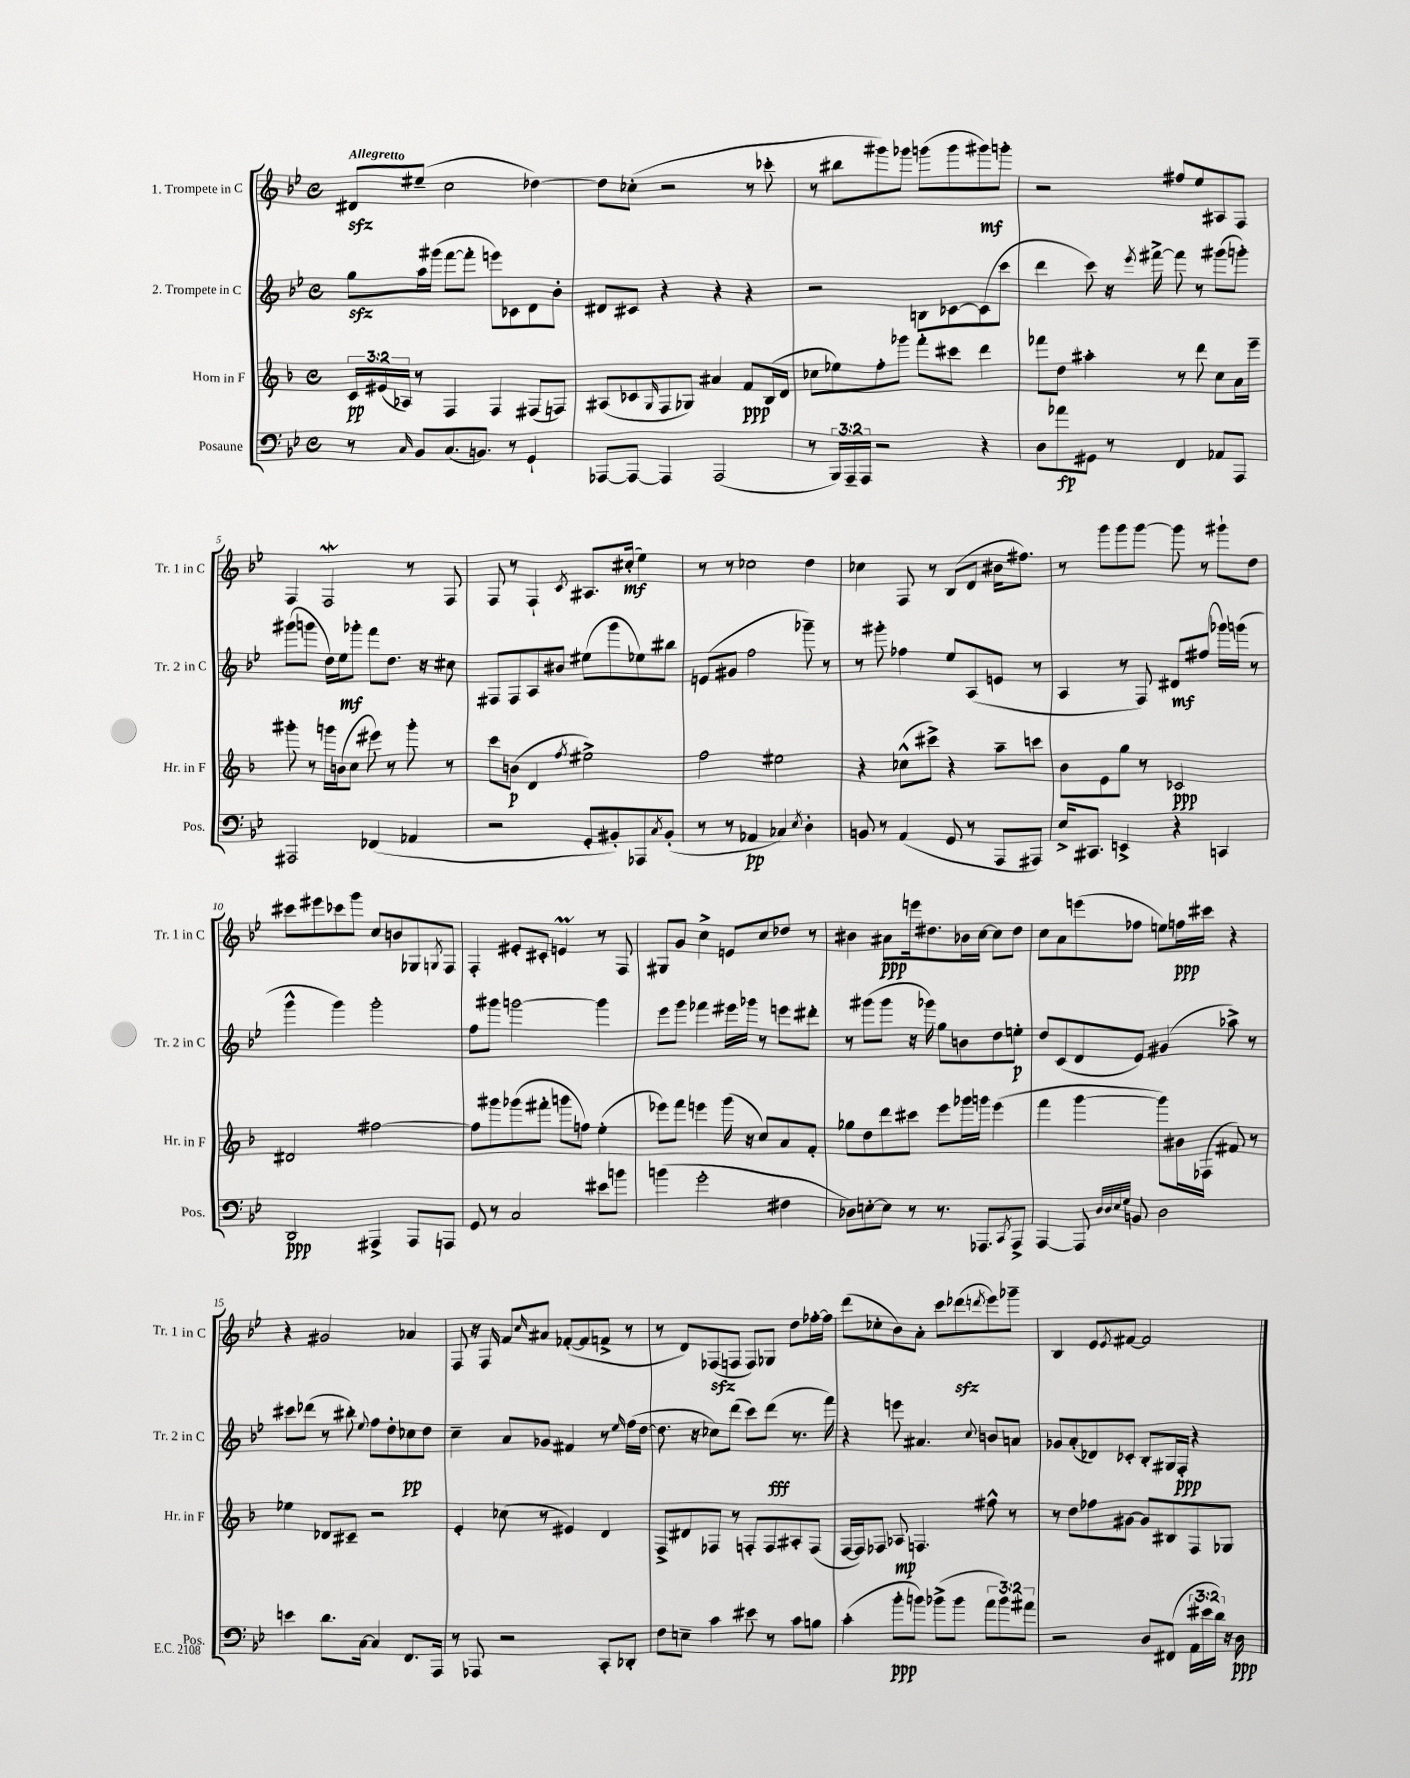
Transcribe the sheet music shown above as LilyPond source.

<<
\new StaffGroup <<
\new Staff = "s0" \with { instrumentName = "1. Trompete in C" shortInstrumentName = "Tr. 1 in C" } {
    \clef treble \key bes \major \defaultTimeSignature \time 4/4 \tempo "Allegretto"
    dis'8\sfz eis''8--( c''2 des''4~) |
    des''8 ces''8-.( r2 r8 ces'''8-. |
    r8 bis''8 gis'''8) ges'''8 g'''8( g'''8 gis'''8\mf) g'''8-. |
    r2 fis''8 ees''8 ais8 f8 |
    f4 f2\mordent r8 f8 |
    f8 r8 f4-! \acciaccatura { c'8 } ais8. cis''16-.\mf( ees''4) |
    r8 r8 ces''2 d''4 |
    ces''4 f8 r8 bes8( d'8 bis'16 fis''8.) |
    r8 g'''8 g'''8 g'''8~ g'''8 r8 gis'''8-! d''8 |
    cis'''8 eis'''8 ces'''8 g'''8 c''8 b'8 ges8 \acciaccatura { g8 } f8 |
    f4-. eis'8-. cis'8-. e'4\prall r8 f8 |
    gis8 g'8 c''4-> e'8 c''8 des''8 r8 |
    bis'4 ais'8\ppp e'''16 dis''8. bes'16 c''16~ c''8 dis''8 |
    c''8 a'8 e'''8( fes''8 e''8) f''16\ppp cis'''16 r4 |
    r4 gis'2 aes'4 |
    f8 r16 f16 f'8 \grace { c''16 } ais'8 fes'8~-.( fes'8 f'8-> r8 |
    r8 d'8) fes8\sfz( f8 f8) ges8 d''8 fes''16~-. fes''16 |
    d'''8( ces''8-. bes'8) a'8-. c'''8 des'''8\sfz( \acciaccatura { d'''8 } ees'''8) ges'''8-- |
    bes4 ees'8 \acciaccatura { ees'8 } fis'8~ fis'2 \bar "|." |
}
\new Staff = "s1" \with { instrumentName = "2. Trompete in C" shortInstrumentName = "Tr. 2 in C" } {
    \clef treble \key bes \major \defaultTimeSignature \time 4/4
    g''8\sfz a''16 gis'''16( f'''8~ f'''8-. e'''8) ces'8 d'8 bes'8-. |
    dis'8 cis'8 r4 r4 r4 |
    r2 b8 ces'8~ ces'8( c'''8 |
    d'''4 c'''8) r16 \acciaccatura { ees'''8 } fis'''16~-> fis'''8 r8 gis'''8( g'''8-.) |
    gis'''8( g'''8 d''16) ees''16\mf ges'''8-. f'''8 d''8. r16 cis''8 |
    fis8 fis8 a8 bis'8 eis''8( g'''8 ees''8) bis''8 |
    e'8( gis'8 f''2 ges'''8--) r8 |
    r8 gis'''8-. fes''4 ees''8 a8( e'8 r8 |
    a4 r8 f8) dis'8\mf fis''8( ges'''16) g'''16( r8 |
    g'''4-^ g'''4) g'''2-. |
    f''8 gis'''8 g'''2~ g'''4 |
    ees'''8 g'''8 fes'''4 eis'''16 ges'''16 r8 e'''8 dis'''8-. |
    r8 gis'''8( gis'''8 r16 ges'''16) g''8 b'8 d''8 e''8-.\p |
    d''8 c'8( d'8 ees'8) gis'4( aes''8->) r8 |
    cis'''8 des'''8( r8 bis''8-.) \appoggiatura { ees''8 } f''8 d''8-. ces''8\pp d''8 |
    c''4-- a'8 ges'8 fis'4 r8 \grace { ees''16 } f''16( d''16~ |
    d''8. r16 ces''8) d'''8( c'''8) d'''8\fff( r8. f'''16) |
    r4 e'''8 ais'4. \appoggiatura { c''8 } b'8 a'8 |
    ges'8 a'8-.( des'8) ces'8-. bes8-. gis16 f16-.\ppp r4 \bar "|." |
}
\new Staff = "s2" \with { instrumentName = "Horn in F" shortInstrumentName = "Hr. in F" } {
    \clef treble \key f \major \defaultTimeSignature \time 4/4 \override Staff.TupletNumber.text = #tuplet-number::calc-fraction-text
    \tuplet 3/2 { c'16\pp eis'16( aes16) } r8 f4 f4 fis8( f8) |
    ais8( ces'8 \grace { g16 } f8 ges8) ais'4 f'8\ppp bes16( d'16 |
    ces''8 ees''8) f''8-. ges'''8 f'''8-. cis'''8 d'''4 |
    fes'''8 d''8 ais''4-. r8 d'''8 c''8 a'16 e'''16-- |
    gis'''8-. r8 g'''16 b'16( c''8 eis'''8) r8 g'''8-. r8 |
    c'''8 b'8\p( d'4 \acciaccatura { f''8 } eis''2->) |
    f''2 eis''2 |
    r4 ces''8-^( cis'''8->) r4 a''8-- c'''8 |
    bes'8 e'8 g''8 r8 ces'2\ppp |
    dis'2 fis''2~ |
    fis''8 gis'''8 ges'''8( fis'''8-. g'''8 f''8) e''4-.( |
    ees'''8) f'''8 e'''4 g'''16( r16 c''8) a'8 f'8-. |
    ges''8 d''8 d'''8 cis'''8 e'''8 ges'''16 g'''16 e'''4( |
    f'''4 g'''4~ g'''8) bis'16 fes16( fis'8) r8 |
    ees''4 des'8 cis'8-- r2 |
    e'4-. ces''8( r8 eis'4) d'4 |
    f8-> dis'8 fes8 r8 f8-. f8 ais8-. f8( |
    f16~ f16) fes8 aes8\mp f4. fis''8-^ r8 |
    r8 d''8 fes''8 gis'8~ gis'8 bis8 f8 ges8 \bar "|." |
}
\new Staff = "s3" \with { instrumentName = "Posaune" shortInstrumentName = "Pos." } {
    \clef bass \key bes \major \defaultTimeSignature \time 4/4 \override Staff.TupletNumber.text = #tuplet-number::calc-fraction-text
    r8 \grace { c16 } bes,8 c8.( b,8.) r8 g,4-! |
    aes,,8~ aes,,8~ aes,,4 aes,,2( |
    r8 \tuplet 3/2 { bes,,16) a,,16-- a,,16 } r2 r4 |
    d8 aes'8\fp gis,8 r8 f,4 aes,8 a,,8 |
    ais,,2 fes,4( aes,4 |
    r2 g,8-. bis,8-.) aes,,8 \acciaccatura { c8 } bis,8-.( |
    r8 r8 aes,4\pp ces4) \acciaccatura { ees8 } d4-. |
    b,8 r8 a,4( g,8 r8 a,,8 ais,,8) |
    ees16-> cis,8. e,4-> r4 c,4 |
    d,2\ppp ais,,4-> ais,,8 a,,8 |
    g,8 r8 c2 eis'8 b'8 |
    b'4( g'2-. fis4 |
    des8) e8~-. e8 r8 r8. aes,,8. \acciaccatura { c,8 } aes,,8-> |
    a,,4~ a,,8 \grace { d32 d32 ees32 g32 } b,8 d2 |
    e'4 d'8. c16~ c4 f,8. a,,16 |
    r8 aes,,8 r2 c,8-. des,8-. |
    f8 e8-- c'4 eis'8 r8 c'8 b8 |
    c'4-.( bes'8-.\ppp b'8) bes'8->( bes'8 \tuplet 3/2 { a'8 bes'8) ais'8 } |
    r2 d8 fis,8( \tuplet 3/2 { a,16 eis'16 d'16) } r16 d16\ppp \bar "|." |
}
>>
>>
